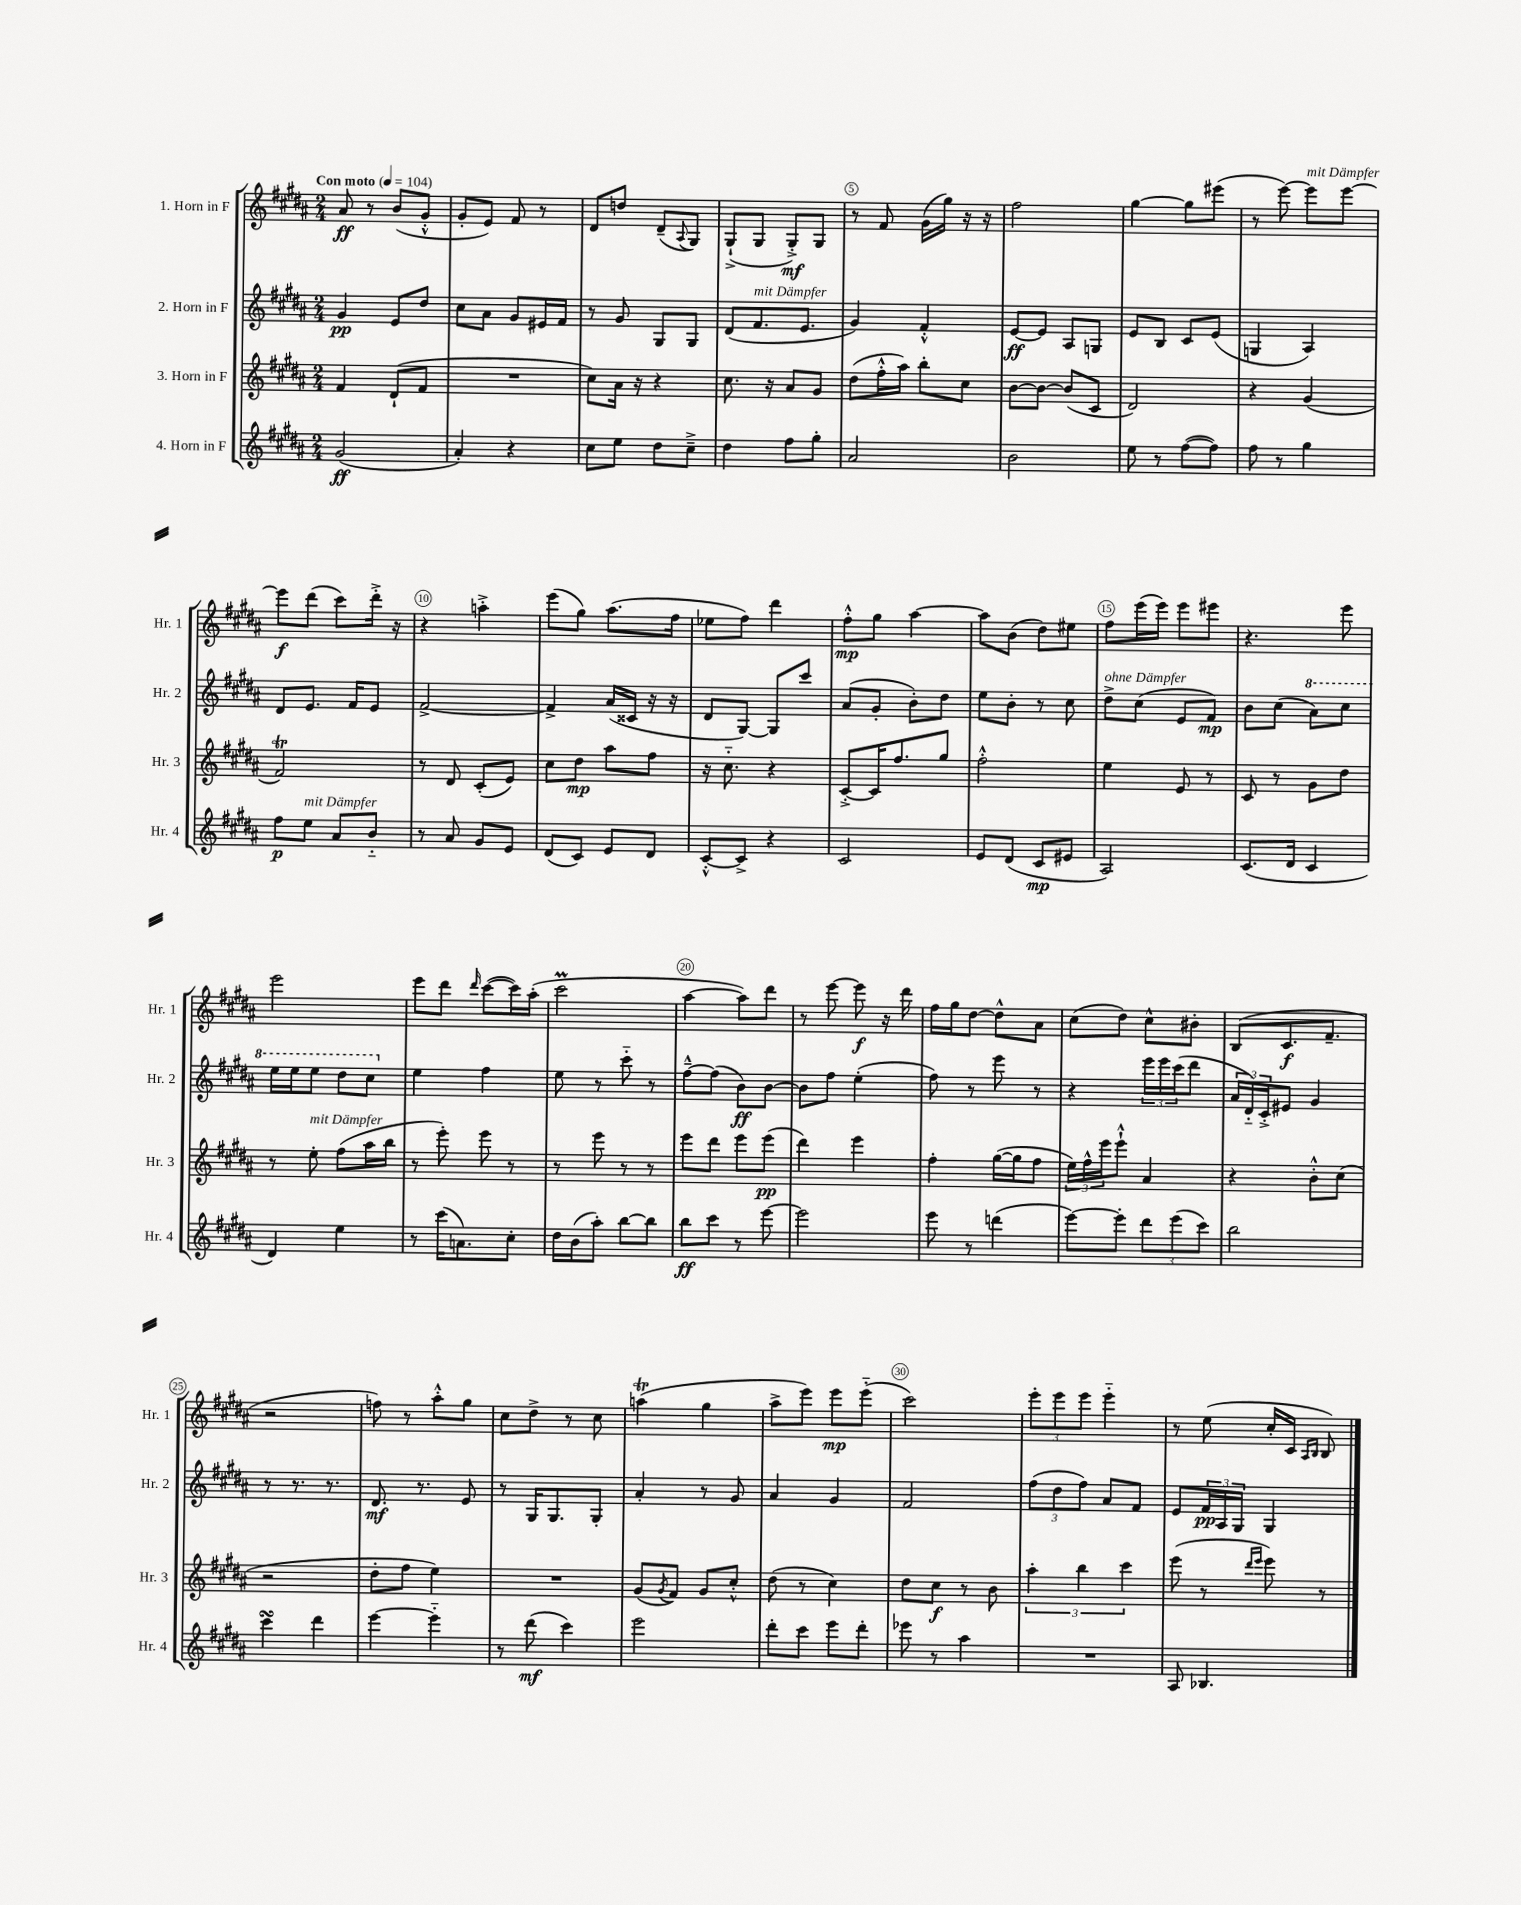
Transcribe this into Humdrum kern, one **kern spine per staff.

**kern	**kern	**kern	**kern
*staff4	*staff3	*staff2	*staff1
*clefG2	*clefG2	*clefG2	*clefG2
*k[f#c#g#d#a#]	*k[f#c#g#d#a#]	*k[f#c#g#d#a#]	*k[f#c#g#d#a#]
*M2/4	*M2/4	*M2/4	*M2/4
*MM104	*MM104	*MM104	*MM104
(2g#/	4f#/	4g#/	8a#/
.	.	.	8r
.	(8d#`/L	8e/L	(8b/L
.	8f#/J	8dd#/J	8g#'^^/J
=	=	=	=
4a#'/)	2r	8cc#\L	8g#'/L
.	.	8a#\J	8e/J)
4r	.	8g#/L	8f#/
.	.	16e#/L	8r
.	.	16f#/JJ	.
=	=	=	=
8cc#\L	8cc#\L)	8r	8d#/L
8ee\J	16a#\Jk	8g#/	8dd/J
.	16r	.	.
8dd#\L	4r	8G#/L	(8d#~/L
.	.	.	8qqA#/
8cc#~^\J	.	8G#/J	8G#/J)
=	=	=	=
4dd#\	8.cc#\	(8d#/L	(8G#`^/L
.	.	8.f#/	8G#/J
.	16r	.	.
8ff#\L	8a#/L	.	8G#'^/L)
.	.	8.e/J	.
8gg#'\J	8g#/J	.	8G#/J
=	=	=	=
2a#/	(8dd#\L	4g#/)	8r
.	16ff#'^^\L	.	8f#/
.	16aa#\JJ)	.	.
.	8bb'\L	4f#'^^/	(16g#\LL
.	.	.	16gg#\JJ)
.	8cc#\J	.	16r
.	.	.	16r
=	=	=	=
2b\	[8b\L	[8e/L	2ff#\
.	8b\_J	8e/]J	.
.	(8b/]L	8A#/L	.
.	8c#/J	8G/J	.
=	=	=	=
8ee\	2d#/)	8e/L	[4gg#\
8r	.	8B/J	.
([8ff#\L	.	8c#/L	8gg#\]L
8ff#\]J)	.	(8e/J	(8eee#\J
=	=	=	=
8ff#\	4r	4G/	8r
8r	.	.	[8eee\)
4gg#\	(4g#/	4A#/)	8eee\]L
.	.	.	[8eee\J
=	=	=	=
8ff#\L	2f#/)	8d#/L	8eee\]L
8ee\J	.	8.e/J	(8ddd#\J
8a#/L	.	.	8ccc#\L)
.	.	16f#/LK	.
8b'~/J	.	8e/J	16ddd#'^\Jk
.	.	.	16r
=	=	=	=
8r	8r	[2f#^/	4r
8a#/	8d#/	.	.
8g#/L	(8c#'/L	.	4aa'^\
8e/J	8e/J)	.	.
=	=	=	=
(8d#/L	8cc#\L	4f#^/]	(8eee\L
8c#/J)	8dd#\J	.	8gg#\J)
8e/L	8aa#\L	(16a#/LL	(8.aa#\L
.	.	16c##/JJ	.
8d#/J	8ff#\J	16r	.
.	.	16r	16ff#\Jk
=	=	=	=
[8c#'^^/L	16r	8d#/L	8ee-\L
.	8.cc#'~\	.	.
8c#^/]J	.	[8G#/J)	8ff#\J)
4r	4r	8G#/]L	4ddd#\
.	.	8ccc#/J	.
=	=	=	=
2c#/	[8c#'^/L	(8a#/L	8ff#'^^\L
.	16c#/]K	8g#'/J	8gg#\J
.	8.ff#/	.	.
.	.	8b'\L)	[4aa#\
.	8gg#/J	8dd#\J	.
=	=	=	=
8e/L	2ff#'^^\	8ee\L	8aa#\]L
(8d#/J	.	8b'\J	(8b\J
8c#/L	.	8r	8dd#\L)
8e#/J	.	8cc#\	8ee#\J
=	=	=	=
2A#/)	4ee\	8dd#^\L	8ff#\L
.	.	(8cc#\J	(16eee\L
.	.	.	16eee\JJ)
.	8e/	8e/L	8eee\L
.	8r	8f#/J)	8eee#\J
=	=	=	=
(8.c#/L	8c#/	8b\L	4.r
.	8r	(8cc#\J	.
16d#/Jk	.	.	.
4c#/	8g#\L	8aa#\L)	.
.	8dd#\J	8ccc#\J	8eee\
=	=	=	=
4d#/)	8r	16eee\LL	2eee\
.	.	16eee\J	.
.	8ee'\	8eee\J	.
4ee\	(8ff#\L	8ddd#\L	.
.	16aa#\L	8ccc#\J	.
.	16bb\JJ	.	.
=	=	=	=
8r	8r	4ee\	8eee\L
(16ccc#\LK	8eee'\)	.	8ddd#\J
8.a\)	.	.	.
.	.	.	16qqddd#/
.	8eee\	4ff#\	([8ccc#\L
8cc#'\J	8r	.	16ccc#\]L)
.	.	.	(16aa#'\JJ
=	=	=	=
16dd#\LL	8r	8ee\	2ccc#\
(16b\J	.	.	.
8aa#'\J)	8eee\	8r	.
[8bb\L	8r	8ccc#'~\	.
8bb\]J	8r	8r	.
=	=	=	=
8bb\L	8eee\L	[8ff#~^^\L	[4aa#\
8ccc#\J	8ddd#\J	(8ff#\]J	.
8r	8eee\L	8b\L)	8aa#\]L)
[8eee\	(8eee\J	[8b\J	8ddd#\J
=	=	=	=
2eee\]	4ddd#\)	8b\]L	8r
.	.	8ff#\J	[8eee\
.	4eee\	(4ee'\	8eee\]
.	.	.	16r
.	.	.	16ddd#\
=	=	=	=
8eee\	4ff#'\	8ff#\)	16ff#\LL
.	.	.	16gg#\J
8r	.	8r	[8dd#\J
(4ddd\	([16gg#\LL	8eee\	8dd#^^\]L
.	16gg#\]J	.	.
.	8ff#\J	8r	8a#\J
=	=	=	=
[8eee\L)	24ee\LL)	4r	(8cc#\L
.	24ff#^^\	.	.
.	24eee\J	.	.
8eee'\]J	8eee`^^\J	.	8dd#\J)
12ddd#\L	4a#/	24eee\LL	8cc#^^\L
.	.	24eee\	.
(12eee\	.	(24ccc#\J	.
.	.	8ddd#\J	8b#'\J
12ccc#\J)	.	.	.
=	=	=	=
2bb\	4r	24a#/LL	(8B/L
.	.	24d#'~/)	.
.	.	24c#'^/J	.
.	.	8e#/J	8.c#/
.	8b'^^\L	4g#/	.
.	.	.	8.f#~/J
.	(8cc#\J	.	.
=	=	=	=
4ccc#\	2r	8r	2r
.	.	8.r	.
4ddd#\	.	.	.
.	.	8.r	.
=	=	=	=
[4eee\	8dd#'\L	8.d#/	8ff\)
.	8ff#\J	.	8r
.	.	8.r	.
4eee'~\]	4ee\)	.	8aa#'^^\L
.	.	8e/	8gg#\J
=	=	=	=
8r	2r	8r	8cc#\L
(8ddd#\	.	16G#/LK	8dd#^\J
.	.	8.G#/	.
4ccc#\)	.	.	8r
.	.	8G#'/J	8cc#\
=	=	=	=
2eee\	(8g#/L	4a#'/	(4aa\
.	8qg#/	.	.
.	8f#/J)	.	.
.	8g#/L	8r	4gg#\
.	8cc#'^^/J	8g#/	.
=	=	=	=
8ddd#'\L	(8dd#\	4a#/	8aa#^\L
8ccc#\J	8r	.	8eee\J)
8eee\L	4cc#\)	4g#/	8eee\L
8ddd#'\J	.	.	(8eee'~\J
=	=	=	=
8eee-\	8dd#\L	2f#/	2ccc#\)
8r	8cc#\J	.	.
4aa#\	8r	.	.
.	8b\	.	.
=	=	=	=
2r	6aa#'\	(12ff#\L	12eee'\L
.	.	12dd#\	12eee\
.	6bb\	12ff#\J)	12eee\J
.	.	8a#/L	4eee'~\
.	6ccc#\	.	.
.	.	8f#/J	.
=	=	=	=
8A#/	(8eee\	8e/L	8r
4.B-/	8r	24f#/L	(8ee\
.	.	24A#/	.
.	.	24G#/JJ	.
.	16qqddd#/LL	.	.
.	16qqeee/JJ	.	.
.	8eee\)	4G#/	16cc#'/LL
.	.	.	16c#/JJ
.	.	.	16qqA#/LL
.	.	.	16qqB/JJ
.	8r	.	8B/)
==	==	==	==
*-	*-	*-	*-
